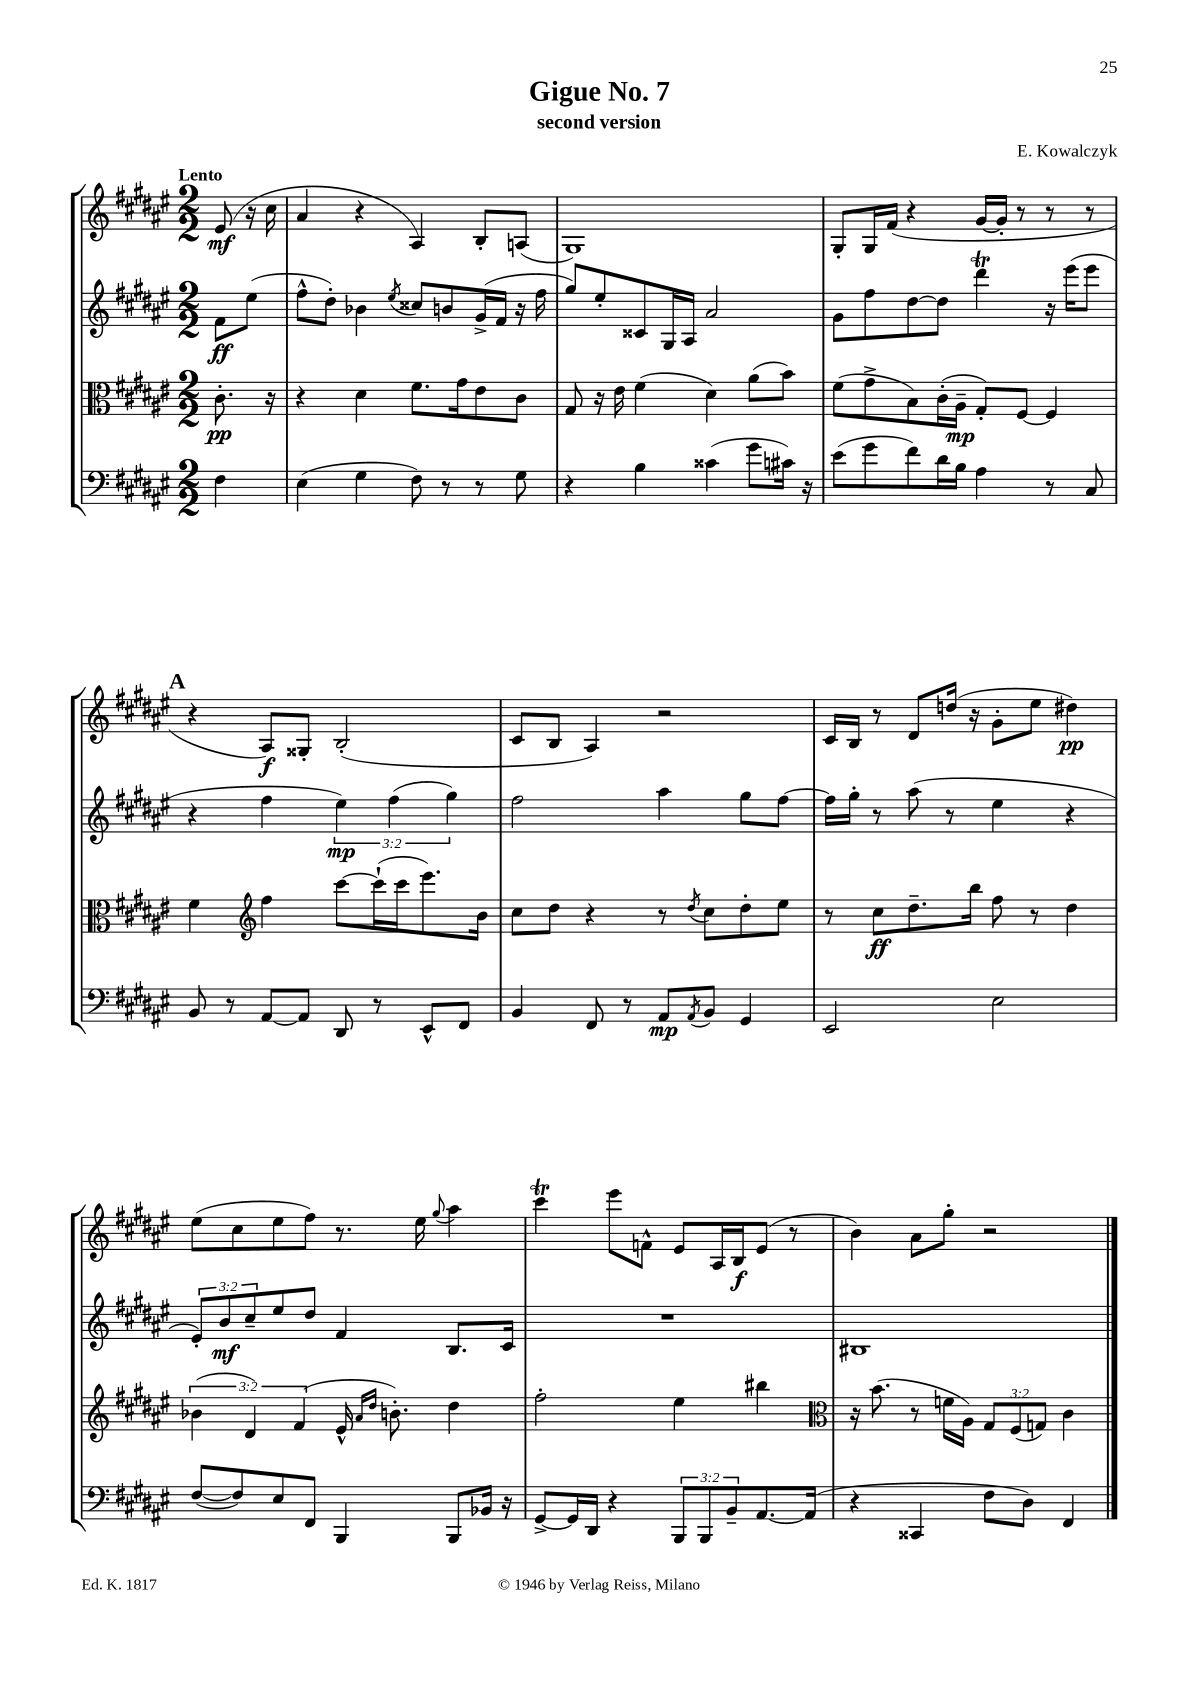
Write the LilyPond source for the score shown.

\header { title = "Gigue No. 7" composer = "E. Kowalczyk" subtitle = "second version" }
<<
\new StaffGroup <<
\new Staff = "s0" {
    \clef treble \key fis \major \numericTimeSignature \time 2/2 \partial 4 \tempo "Lento"
    eis'8\mf( r16 cis''16 |
    ais'4 r4 ais4) b8-. a8( |
    gis1) |
    gis8-. gis16 fis'16( r4 gis'16~ gis'16-. r8 r8 r8 |
    \mark \markup { \bold "A" } r4 ais8\f) gisis8-. b2-.( |
    cis'8 b8 ais4) r2 |
    cis'16 b16 r8 dis'8 d''16( r16 gis'8-. eis''8 dis''4\pp) |
    eis''8( cis''8 eis''8 fis''8) r8. eis''16 \appoggiatura { gis''8 } ais''4 |
    cis'''4\trill eis'''8 f'8-^ eis'8 ais16 b16\f eis'8( r8 |
    b'4) ais'8 gis''8-. r2 \bar "|." |
}
\new Staff = "s1" {
    \clef treble \key fis \major \numericTimeSignature \time 2/2 \override Staff.TupletNumber.text = #tuplet-number::calc-fraction-text \partial 4
    fis'8\ff eis''8( |
    fis''8-^ dis''8-.) bes'4 \acciaccatura { eis''8 } cisis''8 b'8 gis'16->( fis'16 r16 fis''16 |
    gis''8) eis''8-. cisis'8 gis16 ais16 ais'2 |
    gis'8 fis''8 dis''8~ dis''8 dis'''4\trill r16 eis'''16( eis'''8 |
    \mark \markup { \bold "A" } r4 fis''4 \tuplet 3/2 { eis''4\mp) fis''4( gis''4) } |
    fis''2 ais''4 gis''8 fis''8~ |
    fis''16 gis''16-. r8 ais''8( r8 eis''4 r4 |
    \tuplet 3/2 { eis'8-.) b'8\mf cis''8-- } eis''8 dis''8 fis'4 b8. cis'16 |
    R1 |
    bis1 \bar "|." |
}
\new Staff = "s2" {
    \clef alto \key fis \major \numericTimeSignature \time 2/2 \override Staff.TupletNumber.text = #tuplet-number::calc-fraction-text \partial 4
    cis'8.-.\pp r16 |
    r4 dis'4 fis'8. gis'16 eis'8 cis'8 |
    gis8 r16 eis'16 fis'4( dis'4) ais'8( b'8) |
    fis'8( gis'8-> b8) cis'16-.( ais16--\mp gis8-.) fis8~ fis4 |
    \mark \markup { \bold "A" } fis'4 \clef treble fis''4 cis'''8~ cis'''16-!( cis'''16 eis'''8.) b'16 |
    cis''8 dis''8 r4 r8 \acciaccatura { dis''8 } cis''8 dis''8-. eis''8 |
    r8 cis''8\ff dis''8.-- b''16 fis''8 r8 dis''4 |
    \tuplet 3/2 { bes'4( dis'4) fis'4( } eis'16-^ \grace { ais'16 dis''16 } b'8.-.) dis''4 |
    fis''2-. eis''4 bis''4 |
    \clef alto r16 b'8.( r8 f'16 ais16) \tuplet 3/2 { gis8 fis8( g8) } cis'4 \bar "|." |
}
\new Staff = "s3" {
    \clef bass \key fis \major \numericTimeSignature \time 2/2 \override Staff.TupletNumber.text = #tuplet-number::calc-fraction-text \partial 4
    fis4 |
    eis4( gis4 fis8) r8 r8 gis8 |
    r4 b4 cisis'4( gis'8 cis'16) r16 |
    eis'8( gis'8 fis'8) dis'16 b16 ais4 r8 cis8 |
    \mark \markup { \bold "A" } b,8 r8 ais,8~ ais,8 dis,8 r8 eis,8-^ fis,8 |
    b,4 fis,8 r8 ais,8\mp \acciaccatura { ais,8 } b,8 gis,4 |
    eis,2 eis2 |
    fis8~( fis8) eis8 fis,8 b,,4 b,,8 bes,16 r16 |
    gis,8~-> gis,16 dis,16 r4 \tuplet 3/2 { b,,8 b,,8 b,8-- } ais,8.~ ais,16( |
    r4 cisis,4 fis8 dis8) fis,4 \bar "|." |
}
>>
>>
\layout { \context { \Score \remove "Bar_number_engraver" } }
